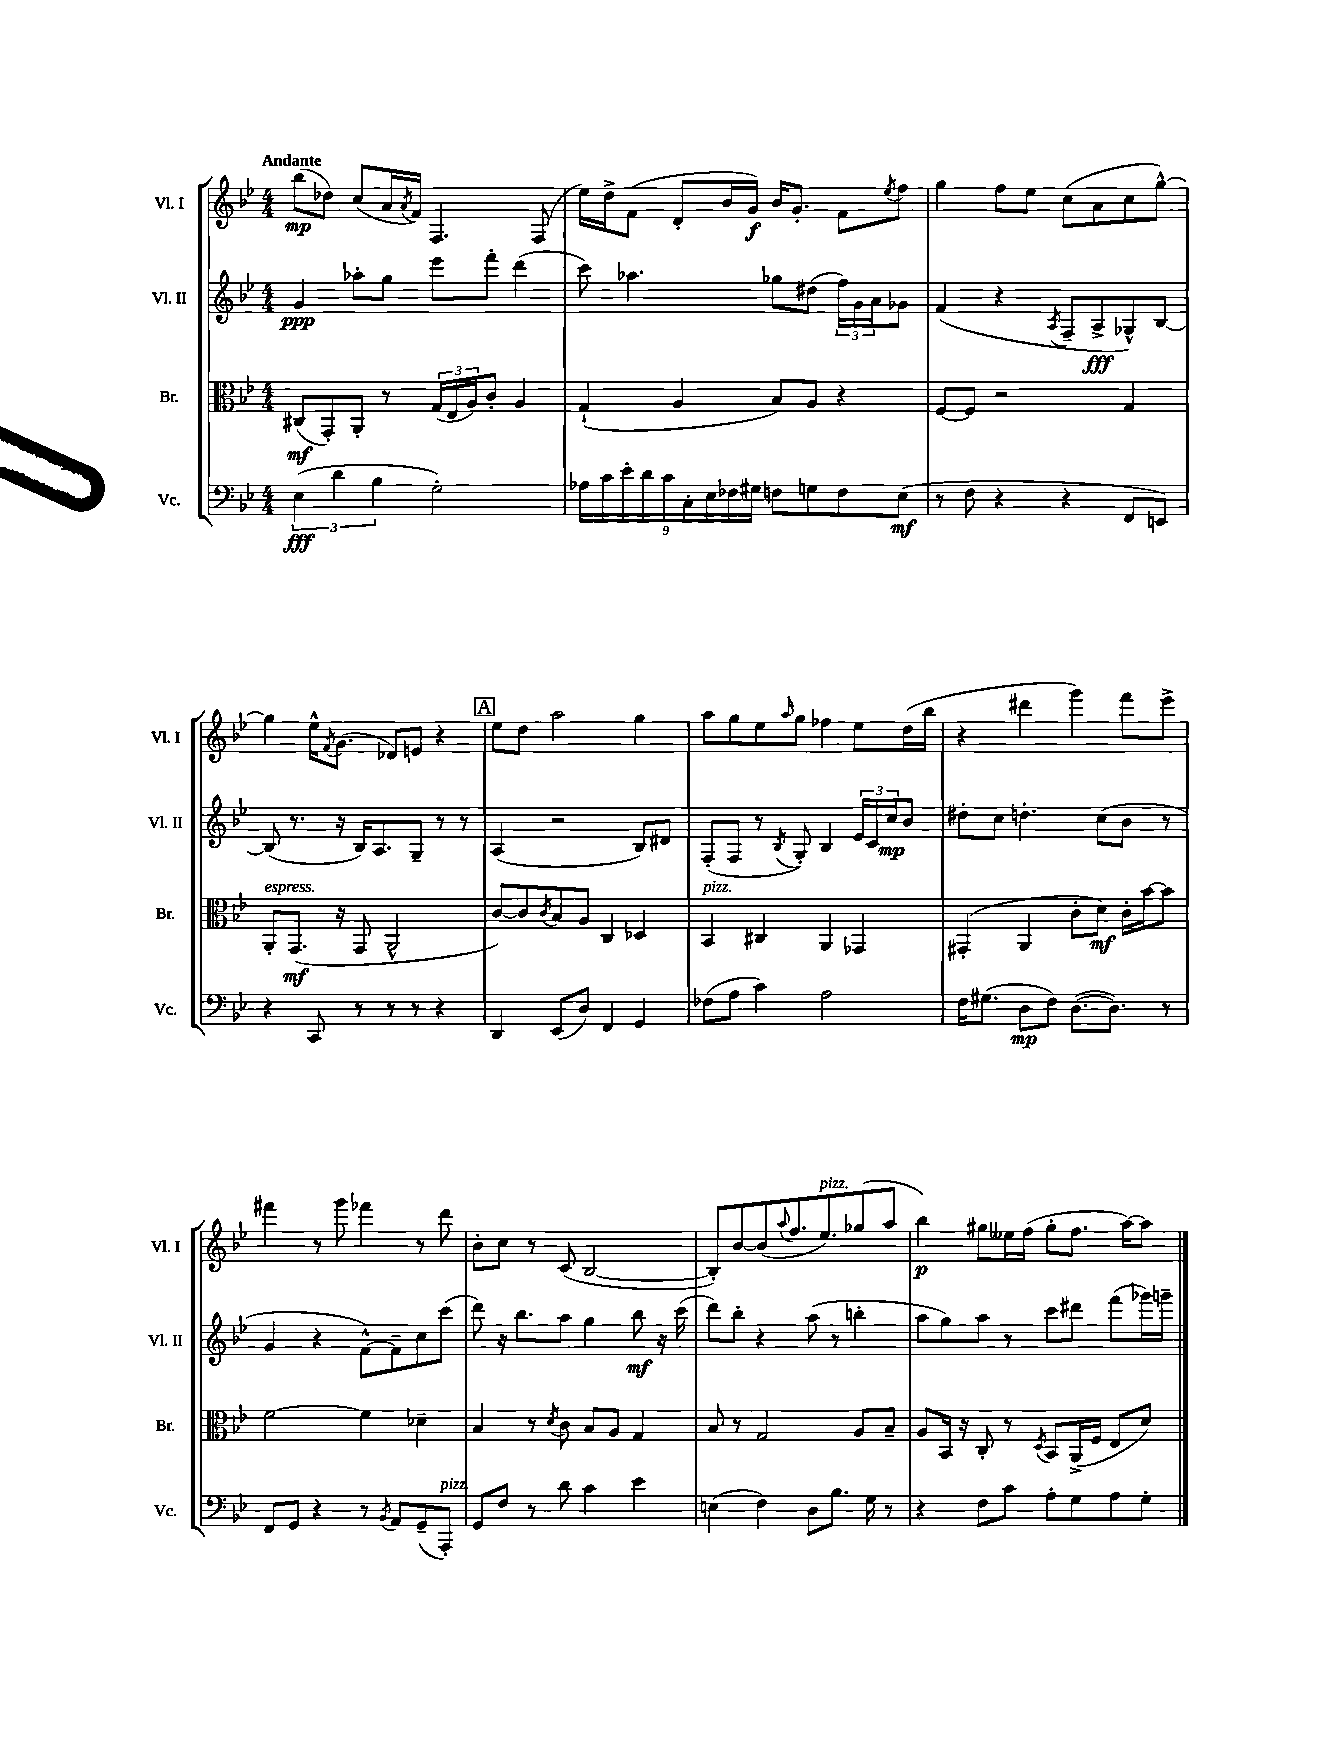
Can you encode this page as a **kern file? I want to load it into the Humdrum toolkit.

**kern	**kern	**kern	**kern
*staff4	*staff3	*staff2	*staff1
*clefF4	*clefC3	*clefG2	*clefG2
*k[b-e-]	*k[b-e-]	*k[b-e-]	*k[b-e-]
*M4/4	*M4/4	*M4/4	*M4/4
(6E-	(8C#	4g	(8bb-
.	8GG')	.	8dd-)
6d	.	.	.
.	8AA'	8aa-'	(8cc
6B-	.	.	.
.	8r	8gg	16a
.	.	.	8qa
.	.	.	16f)
2G')	(24G	8eee-	4.F
.	24E-	.	.
.	24A)	.	.
.	8c'	8fff'	.
.	4A	(4ddd	.
.	.	.	(8F
=	=	=	=
18A-	(4G`	8ccc)	16ee-)
18c	.	.	.
.	.	.	16dd^
18e-'	.	.	.
.	.	4.aa-	(8f
18d	.	.	.
18c	.	.	.
.	4A	.	8d'
18C'	.	.	.
18E-	.	.	.
.	.	.	16b-
18F-	.	.	.
.	.	.	16g)
18G#	.	.	.
8F	8B-)	8gg-	16b-
.	.	.	8.g'
8G	8A	(8dd#	.
8F	4r	24ff)	8f
.	.	24g	.
.	.	24a	.
.	.	.	8qee-
(8E-	.	8g-	8ff
=	=	=	=
8r	[8F	(4f	4gg
8F	8F]	.	.
4r	2r	4r	8ff
.	.	.	8ee-
.	.	8qA	.
4r	.	8F~	(8cc
.	.	8A^	8a
8FF	4G	8G-^^)	8cc
8EE)	.	[8B-	[8gg^^)
=	=	=	=
4r	8AA'	(8B-]	4gg]
.	(8.GG	8.r	.
8CC	.	.	16ee-^^
.	.	.	8qf
.	16r	16r	(8.g
8r	8GG	16B-)	.
.	.	8.A	.
8r	2AA^^	.	8d-)
8r	.	8G~	8e
4r	.	8r	4r
.	.	8r	.
=	=	=	=
4DD	[8c)	(4A	8ee-
.	8c]	.	8dd
.	8qc	.	.
(8EE-	8B-	2r	2aa
8D)	8A	.	.
4FF	4C	.	.
4GG	4D-	8B-)	4gg
.	.	8d#	.
=	=	=	=
(8F-	4BB-	(8F'	8aa
8A	.	8F	8gg
4c)	4C#	8r	8ee-
.	.	8qB-	16qqaa
.	.	8G')	8gg
2A	4AA	4B-	4ff-
.	4GG-	24e-	8ee-
.	.	24c	.
.	.	24cc	.
.	.	8b-	(16dd
.	.	.	16bb-
=	=	=	=
16F	(4GG#'	8dd#'	4r
(8.G#	.	.	.
.	.	8cc	.
8D	4AA	4.dd'	4ddd#
8F)	.	.	.
([8.D	8c'	.	4ggg)
.	8d)	(8cc	.
8.D])	.	.	.
.	16c'	8b-	8fff
.	[16b-	.	.
8r	8b-]	8r	8eee-^
=	=	=	=
8FF	[2f	4g	4fff#
8GG	.	.	.
4r	.	4r	8r
.	.	.	8ggg
8r	4f]	[8f^^)	4fff-
8qBB-	.	.	.
8AA	.	8f~]	.
(8GG~	4d-~	8cc	8r
8AAA')	.	(8ccc	8ddd
=	=	=	=
8GG	4B-	8ddd)	8b-'
8F	.	16r	8cc
.	.	8.bb-	.
8r	8r	.	8r
.	8qd	.	.
8d	8c	8aa	(8c
4c	8B-	4gg	[2B-
.	8A	.	.
4e-	4G	8bb-	.
.	.	16r	.
.	.	(16ccc	.
=	=	=	=
(4E	8B-	8ddd)	8B-'])
.	8r	8bb-'	[8b-
4F)	2G	4r	(8b-]
.	.	.	8qqaa
.	.	.	8.ff
8D	.	(8aa	.
.	.	.	8.ee-)
8.B-	.	8r	.
.	8A	4bb'	(8gg-
16G	.	.	.
8r	8B-~	.	8aa
=	=	=	=
4r	8A	8aa	4bb-)
.	16BB-	8gg)	.
.	16r	.	.
8F	8C'	8aa	8gg#
8c	8r	8r	16ee--
.	.	.	(16ff
.	8qD	.	.
8A'	8BB-	8ccc	8gg#'
8G	(16AA^	8ddd#	8.ff
.	16F	.	.
8A	8E-	(8fff	.
.	.	.	[16aa)
8G'	8d)	16ggg-)	8aa]
.	.	16ggg~	.
==	==	==	==
*-	*-	*-	*-
